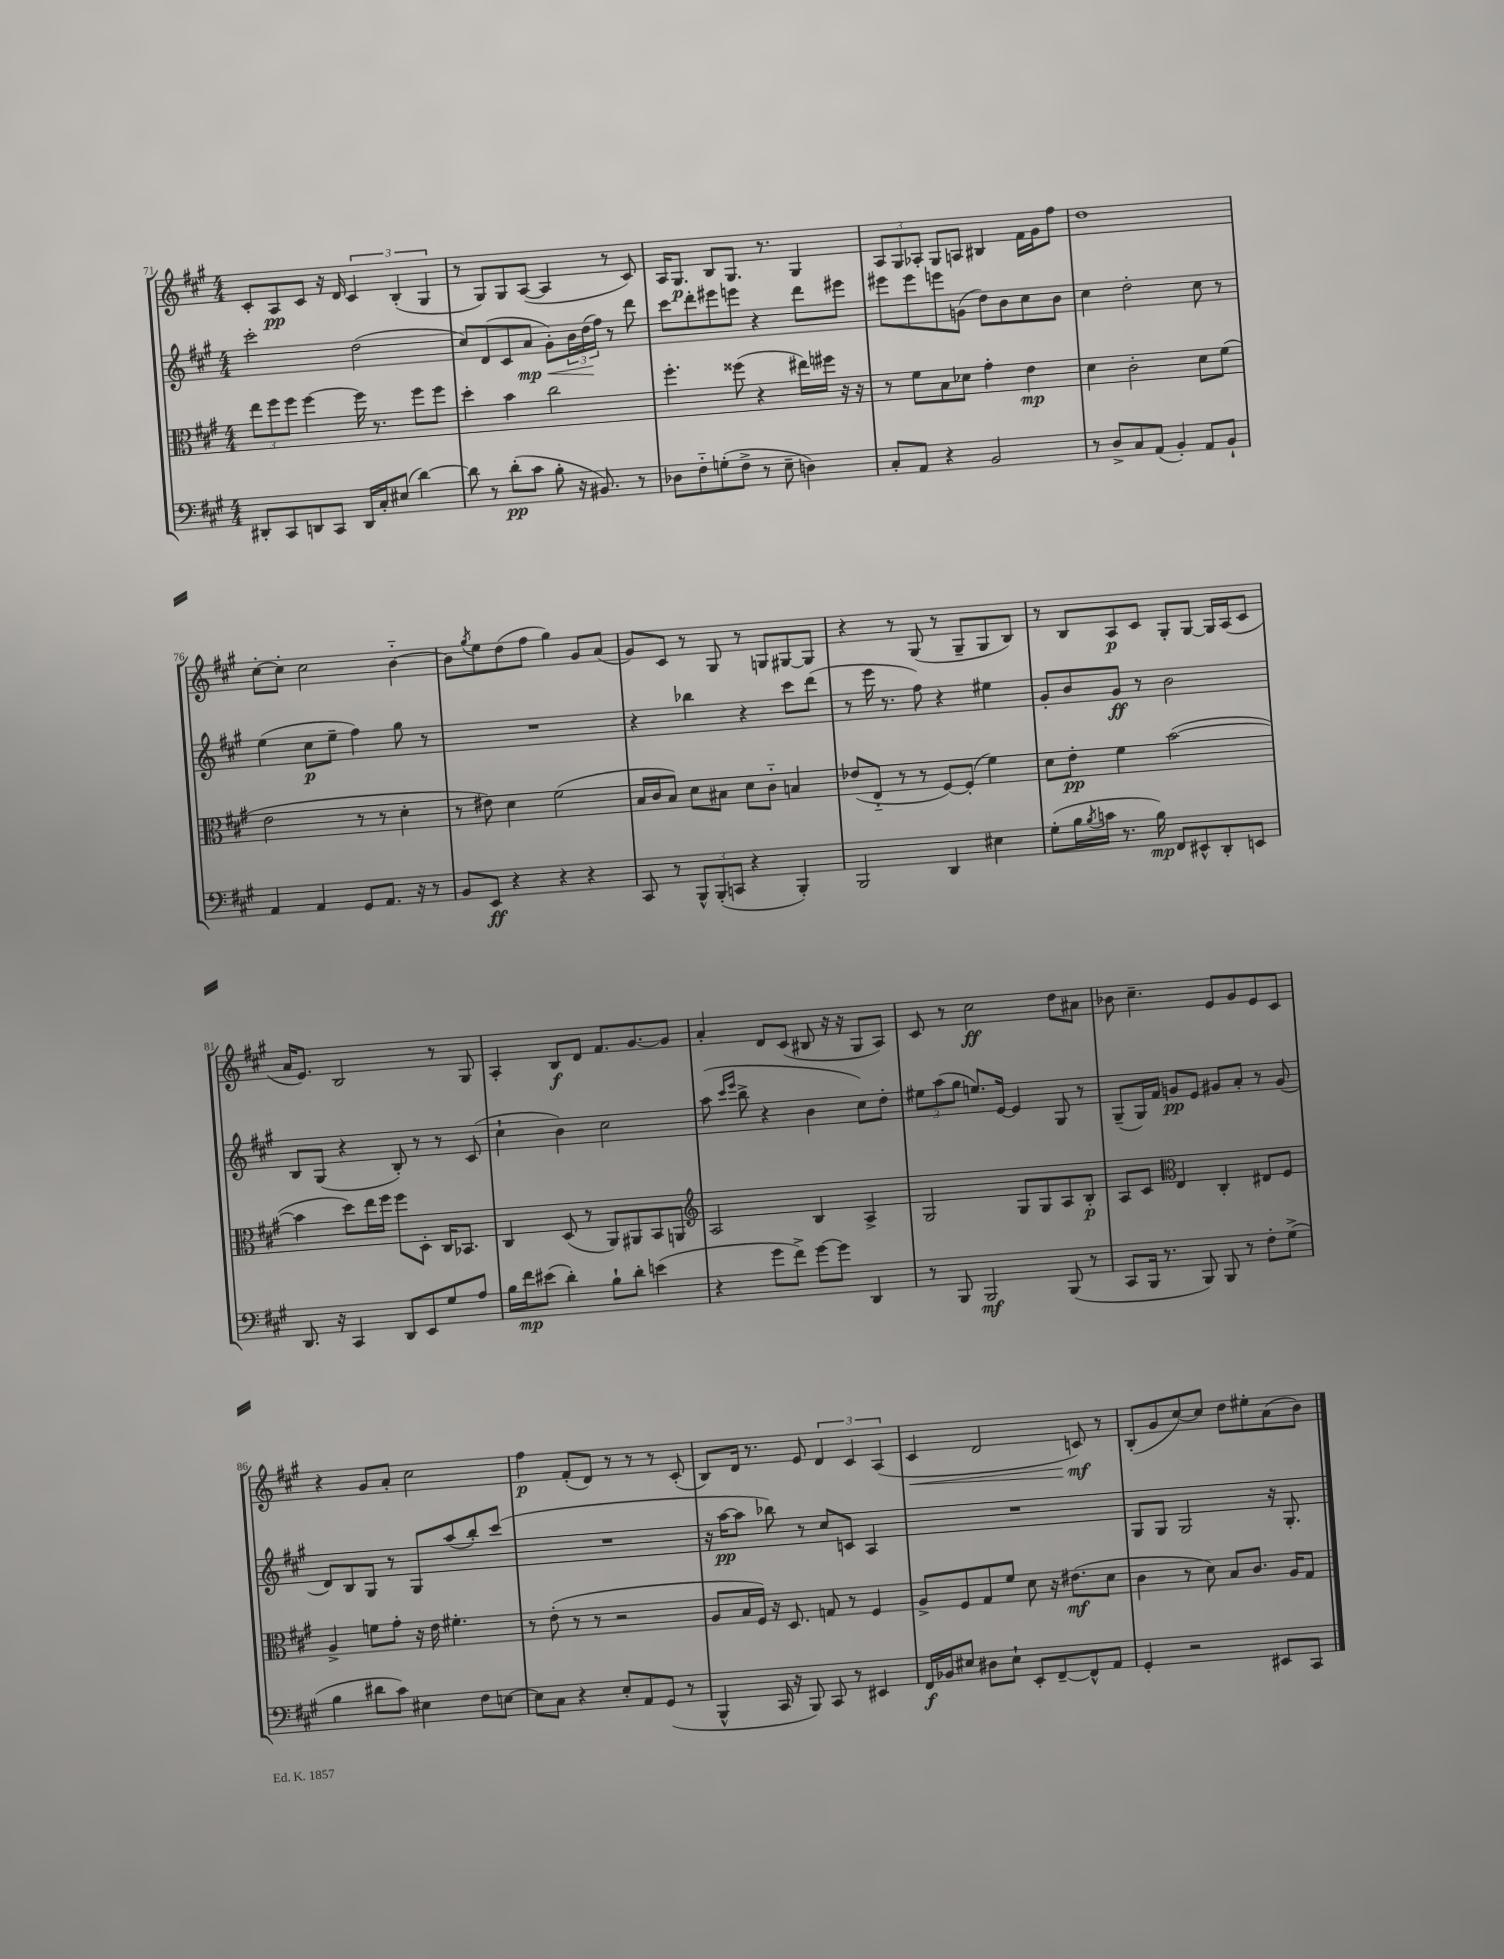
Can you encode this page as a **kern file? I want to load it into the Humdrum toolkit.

**kern	**kern	**kern	**kern
*staff4	*staff3	*staff2	*staff1
*clefF4	*clefC3	*clefG2	*clefG2
*k[f#c#g#]	*k[f#c#g#]	*k[f#c#g#]	*k[f#c#g#]
*M4/4	*M4/4	*M4/4	*M4/4
8DD#'	12ee	2ccc#'	8c#'
.	12ff#	.	.
8CC#	.	.	8A
.	12ff#	.	.
8DD	[4ff#	.	8c#
8CC#	.	.	16r
.	.	.	16d
16DD	16ff#]	(2dd	6c#
16C#'	8.r	.	.
(8E#	.	.	.
.	.	.	(6B'
[4d)	8ff#	.	.
.	.	.	6G#
.	8ff#	.	.
=	=	=	=
8d]	4dd'	8cc#)	8r
8r	.	(8d	8G#)
(8d'	4b	8c#	8G#
8c#	.	8a	([8A
8B'	2cc#	8g#')	4A]
16r	.	24b	.
.	.	(24dd	.
8.BB#)	.	.	.
.	.	24ff#)	.
.	.	8r	8r
8r	.	8ddd	8c#)
=	=	=	=
8D-	4.ff#'	8ccc#	16A
.	.	.	8.G#
8F#'~	.	8ddd'	.
(8G'	.	8eee#	8B
8F#^	(8ff##	8eee	8.G#
8r	4r	4r	.
.	.	.	8.r
8E~	.	.	.
4D)	16ee#)	8ddd	4G#
.	16ff#	.	.
.	16r	8eee#	.
.	16r	.	.
=	=	=	=
8C#'	8r	8eee#	12A
.	.	.	12G#
8AA	8f#	8eee#	.
.	.	.	12A-'
4r	8B	8eee	8G#
.	8d-	(8g	8A
2BB	4g#'	8dd)	4B#
.	.	8b	.
.	4e	8cc#	16f#
.	.	.	16g#
.	.	8b	8ff#
=	=	=	=
8r	4d	4cc#	1dd
8D^	.	.	.
8C#	2c#'	2dd'	.
(8AA	.	.	.
4BB')	.	.	.
8AA	8d	8cc#	.
8BB`	(8f#	8r	.
=	=	=	=
4AA	2e	(4ee	[8cc#'
.	.	.	8cc#']
4AA	.	8cc#	2cc#
.	.	8ee~	.
8GG#	8r	4ff#)	.
8.AA	8r	.	.
.	4d'	8gg#	[4b'~
16r	.	.	.
8r	.	8r	.
=	=	=	=
8BB	8r	1r	8b]
.	.	.	8qgg#
8EE	8e#)	.	8ee
4r	4d	.	(8dd
.	.	.	8ff#
4r	(2f#	.	4gg#)
4r	.	.	8g#
.	.	.	(8a
=	=	=	=
8CC#	16B	4r	8g#)
.	16c#	.	.
8r	8B)	.	8c#
12BBB^^	8d	4bb-	8r
(12BBB'	.	.	.
.	8B#	.	8G#
12CC	.	.	.
4r	8d	4r	8r
.	8c#'~	.	8G
4BBB')	4B	8ccc#	[8G#
.	.	(8ddd	8G#]
=	=	=	=
2BBB	(8e-	8r	4r
.	8E'~	16eee	.
.	.	8.r	.
.	8r	.	8r
.	8r	8ff#)	(8G#
4DD	[8F#)	4r	8r
.	(8F#']	.	8G#~
4E#	4f#)	4ee#	8G#
.	.	.	8B)
=	=	=	=
(8G#'	8d	8g#'	8r
16B	8e'	8b	8B
8qB	.	.	.
16c	.	.	.
8.r	4f#	8g#	8A
.	.	8r	8c#
16B)	.	.	.
8FF#	([2b	2b	8G#'
8EE#^^	.	.	[8G#
8DD'	.	.	16G#]
.	.	.	(16A
8EE	.	.	8c#
=	=	=	=
8.DD	4b]	8B	16a
.	.	.	8.e)
.	.	(8G#	.
16r	.	.	.
4CC#	8dd)	4r	2B
.	16ee	.	.
.	16ff#	.	.
8DD	8ff#	8B')	.
8EE	8D'	8r	.
8G#	16C#	8r	8r
.	8.BB-	.	.
8A	.	(8c#	8G#
=	=	=	=
16B	4C#	4cc#`	4A'
16f#	.	.	.
(8e#	.	.	.
4d')	(8D	4b)	8B
.	8r	.	8d
8B`	8AA)	2cc#	8.f#
8d'	8AA#	.	.
.	.	.	[8.g#
(4e	8BB	.	.
.	8AA	.	8g#]
=	=	=	=
*	*clefG2	*	*
4r	2A	(8aa	4a'
.	.	16qqccc#	.
.	.	16qqeee	.
.	.	8bb^	.
8g#	.	4r	8d
8f#^)	.	.	(8c#
[8g#	4B	4b	8B#
8g#]	.	.	16r
.	.	.	16r
4DD	4A^	8cc#)	8G#
.	.	8dd'	8A)
=	=	=	=
8r	2G#	12ee#	8c#
.	.	(12aa	.
8BBB	.	.	8r
.	.	12gg#	.
2BBB	.	8.ee)	2cc#
.	.	[16e	.
.	8G#	4e]	.
.	8G#	.	.
(8BBB	8A	8G#	8dd
8r	8B'	8r	8a#
=	=	=	=
8CC#	8A	(8G#~	8b-
16BBB	8c#	16G#)	4.cc#~
8.r	.	16f#	.
*	*clefC3	*	*
.	4E	8g	.
8BBB)	.	8e	.
8BBB	4C#'	8g#	8e
8r	.	8a'	8g#
8F#'	8E#	8r	8e
(8G#^	8F#	(8g#	8c#
=	=	=	=
4B	4A^	8d)	4r
.	.	8B	.
8d#	8f	8G#	8g#
8c#)	8g#'	8r	8a'
4E#	16r	8G#	2cc#
.	16e	.	.
.	4.f#'	(8aa	.
8F#	.	8bb')	.
[8E	.	(8ccc#	.
=	=	=	=
8E]	8r	1r	4ff#
8C#	(8e'	.	.
4r	8r	.	(8f#'
.	8r	.	8d)
8E'	2r	.	8r
8AA	.	.	8r
(8GG#	.	.	8r
8r	.	.	(8c#'
=	=	=	=
4BBB^^	8A	16r	8B)
.	.	[16aa	.
.	16B	8aa]	16d
.	16F#)	.	8.r
16CC#	16r	8bb-)	.
16r	8.D	.	.
8BBB)	.	8r	8e
8CC#	8G	8cc#	6d
8r	8r	8c	.
.	.	.	6c#
4EE#	4F#	4A	.
.	.	.	(6A
=	=	=	=
16FF#	8A^	1r	4c#
16BB-	.	.	.
8E#	8F#	.	.
8D#	8G#	.	2d
8E#`	8f#	.	.
8EE'	8d	.	.
[8FF#~	16r	.	.
.	(8.e#	.	.
8FF#^^]	.	.	8c)
8AA	8d	.	8r
=	=	=	=
4GG#'	4c#	8G#	(8B'
.	.	8G#	8g#
2r	8r	2G#	[8cc#)
.	8d)	.	8cc#]
.	8B	.	8dd
.	8.c#	.	8ee#'
8EE#	.	16r	(8a
.	16A	8.G#'	.
8CC#	8G#	.	8b)
==	==	==	==
*-	*-	*-	*-
